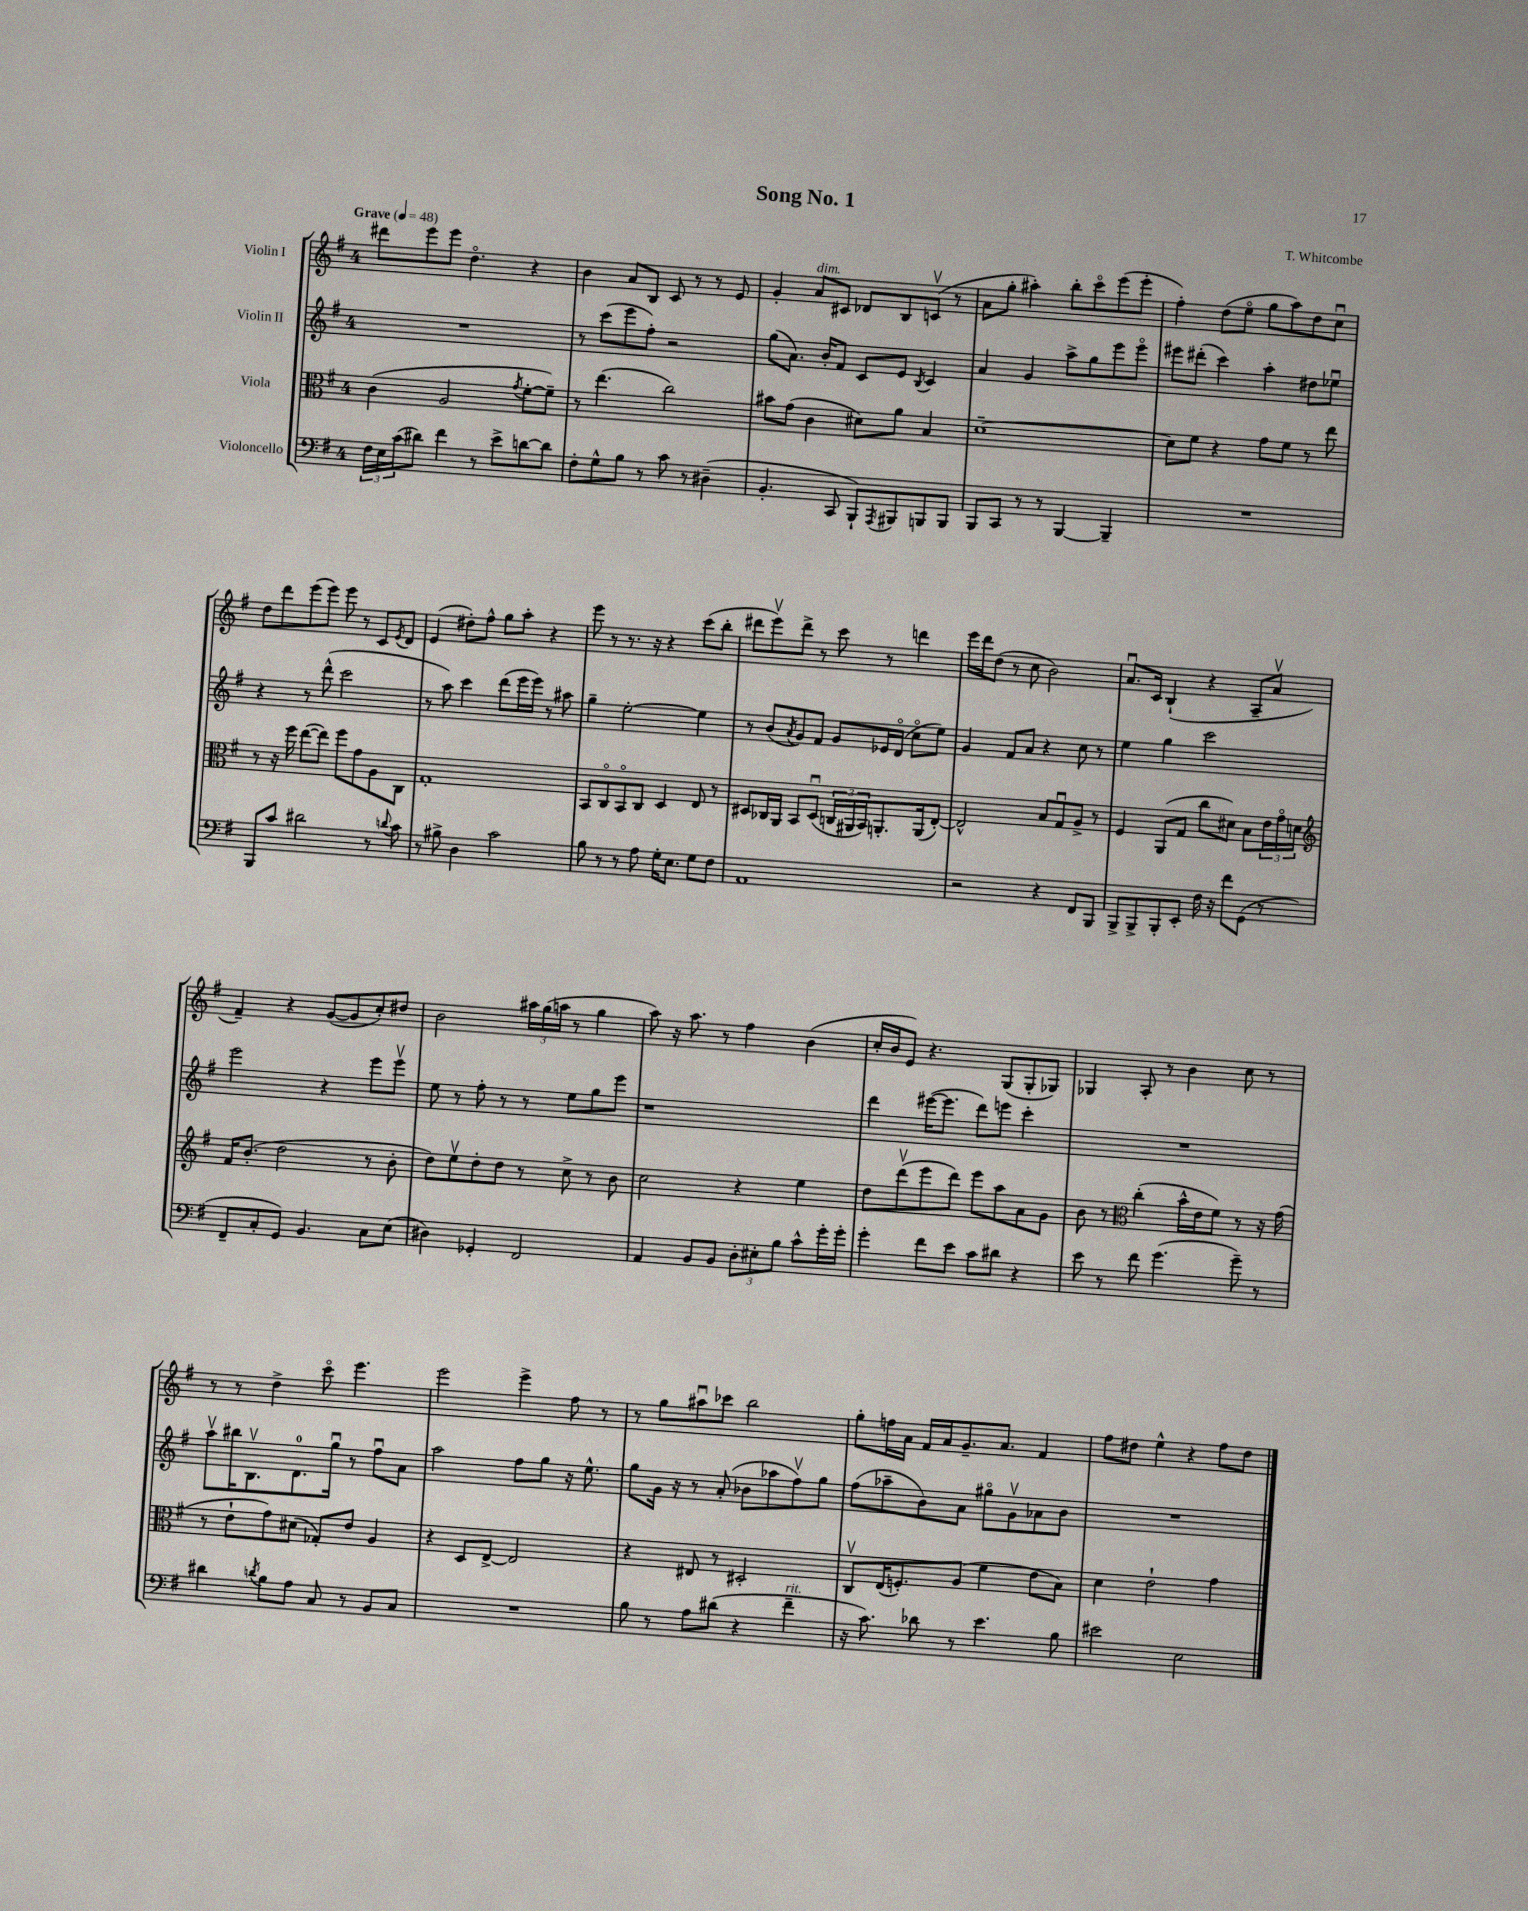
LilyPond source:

\header { title = "Song No. 1" composer = "T. Whitcombe" }
<<
\new StaffGroup <<
\new Staff = "s0" \with { instrumentName = "Violin I" } {
    \clef treble \key g \major \once \override Staff.TimeSignature.style = #'single-digit \time 4/4 \tempo "Grave" 4 = 48
    dis'''8 e'''8 e'''8 d''4.\flageolet r4 |
    b'4 a'8 b8 c'8 r8 r8 e'8 |
    g'4-. a'8^\markup { \italic "dim." } cis'8 des'8 b8 c'8\upbow( r8 |
    a'8 g''8-. ais''4-.) b''8-. c'''8\flageolet e'''8( e'''8-. |
    fis''4-.) d''8( e''8\flageolet g''8 a''8) d''8 c''8\downbow |
    d''8 d'''8 e'''8( e'''8) e'''8 r8 c'8 \acciaccatura { e'8 } d'8 |
    e'4( dis''8-.) fis''8-^ g''8 a''8-. r4 |
    e'''8 r8 r8. r16 r4 c'''8( b''8-. |
    dis'''8 e'''8\upbow) dis'''8-> r8 c'''8 r8 d'''4 |
    e'''16 d'''16 d''8( r8 c''8 b'2) |
    a'8.\downbow c'16 b4-!( r4 a8-- a'8\upbow |
    fis'4--) r4 g'8~( g'8 c''8-.) dis''8 |
    b'2 \tuplet 3/2 { ais''16 g''16( a''16 } r8 g''4 |
    a''8) r16 a''8. r8 fis''4 b'4( |
    c''16-. b'16 e'8) r4. g8( g8-. ges8) |
    ges4 a8-. r8 b'4 c''8 r8 |
    r8 r8 d''4-> c'''8\flageolet e'''4. |
    e'''2 e'''4-> fis''8 r8 |
    r8 g''8 ais''8\downbow ces'''8 b''2 |
    g''8-. f''16 a'16 fis'16 a'16 g'8.-- a'8. fis'4 |
    fis''8 dis''8 e''4-^ r4 fis''8 dis''8 \bar "|." |
}
\new Staff = "s1" \with { instrumentName = "Violin II" } {
    \clef treble \key g \major \once \override Staff.TimeSignature.style = #'single-digit \time 4/4
    R1 |
    r8 c'''8( e'''8 fis''8-.) r2 |
    g''8( a'8.) b'16-. fis'8 c'8 e'8 \acciaccatura { b8 } c'4 |
    a'4 g'4 a''8-> g''8 e'''8 e'''8\flageolet |
    eis'''8 dis'''8-.( c'''4) a''4-. dis''8 ees''8\downbow |
    r4 r8 d'''8-^( c'''2 |
    r8 a''8) c'''4 d'''8( e'''16 e'''16) r8 ais''8 |
    g''4-- e''2~-. e''4 |
    r8 b'8( \acciaccatura { a'8 } g'8) fis'8 g'8 ees'16 d'16\flageolet( c''8\flageolet e''8) |
    g'4 fis'8 a'8 r4 c''8 r8 |
    e''4 g''4 c'''2 |
    e'''2 r4 e'''8 e'''8\upbow |
    e''8 r8 fis''8-. r8 r8 e''8 g''8 e'''8 |
    r1 |
    d'''4 eis'''16~( eis'''8. d'''8) e'''8 c'''4-. |
    R1 |
    a''8\upbow bis''16 b8.\upbow d'8.-0 g''16\downbow r8 fis''8\downbow a'8 |
    a''2 fis''8 g''8 r16 e''8.-^ |
    g''8 g'16 r16 r8 a'8-.( bes'8 aes''8 fis''8\upbow) g''8 |
    fis''8( aes''8-- b'8) a'8 gis''8\flageolet g'8\upbow aes'8 b'8 |
    R1 \bar "|." |
}
\new Staff = "s2" \with { instrumentName = "Viola" } {
    \clef alto \key g \major \once \override Staff.TimeSignature.style = #'single-digit \time 4/4
    c'4( a2 \acciaccatura { g'8 } fis'8~-. fis'8--) |
    r8 e''4.( c''2) |
    bis'8 g'8( c'4 dis'8) a'8 b4 |
    d'1~-- |
    d'8 fis'8 r4 g'8 fis'8 r8 e''8 |
    r8 r16 fis''16 e''8~( e''8) fis''8 g'8 a8 c8 |
    g1-. |
    b,8 c8\flageolet b,8\flageolet c8 d4 e8 r8 |
    dis8 ces16 a,16 b,8 dis8\downbow( \tuplet 3/2 { c16 ais,16 b,16) } a,8.-. a,16( e8~-.) |
    e2-^ b8 g8\downbow a8-> r8 |
    fis4 a,8( g8 c''8 dis'8) b8 \tuplet 3/2 { e'16 g'16\flageolet d'16 } |
    \clef treble fis'16 b'8.-.( d''2 r8 b'8-. |
    d''8) e''8\upbow d''8-. d''8 r8 c''8-> r8 b'8 |
    c''2 r4 e''4 |
    d''8 d'''8\upbow( e'''8 d'''8) e'''8 a''8 a'8 g'8 |
    b'8 r8 \clef alto c''4-.( b'16-^ e'16 fis'8) r8 r16 g'16( |
    r8 e'8-! g'8) dis'8( ges8-.) e'8 a4 |
    r4 d8 e8~-> e2 |
    r4 eis8 r8 dis2-. |
    c8\upbow e16( f8.-.) a8( fis'4 e'8 b8) |
    d'4 e'2-! g'4 \bar "|." |
}
\new Staff = "s3" \with { instrumentName = "Violoncello" } {
    \clef bass \key g \major \once \override Staff.TimeSignature.style = #'single-digit \time 4/4
    \tuplet 3/2 { fis16 e16 c'16( } dis'8) fis'4 r8 e'8-> d'8~ d'8 |
    fis8-. g8-^ b8 r8 c'8 r8 dis4--( |
    b,4.-. c,8 b,,8-!) \acciaccatura { a,,8 } bis,,8 b,,8 b,,8 |
    b,,8 c,8 r8 r8 b,,4~ b,,4-- |
    R1 |
    b,,8 c'8 dis'2 r8 \appoggiatura { d'8 } c'8 |
    r8 bis8-> d4 c'2 |
    b8 r8 r8 a8 g16-. e8. g8 fis8 |
    a,1 |
    r2 r4 fis,8 b,,8 |
    b,,8-> b,,8-> b,,8-. e,8-. fis16 r16 fis'8 g,8( r8 |
    fis,8-- c8-. g,8) b,4. c8 e8( |
    dis4) ges,4-. fis,2 |
    a,4 b,8 b,8 \tuplet 3/2 { d8-. eis8-. b8 } c'8-^ g'16-. g'16-. |
    g'4-. fis'8 e'8 c'8 dis'8 r4 |
    e'8 r8 fis'8 g'4.( g'8--) r8 |
    dis'4 \acciaccatura { d'8 } b8 a8 c8 r8 b,8 c8 |
    R1 |
    b8 r8 a8 dis'8( r4 fis'4--^\markup { \italic "rit." } |
    r16 c'8.) des'8 r8 e'4. b8 |
    eis'2 e2 \bar "|." |
}
>>
>>
\layout { \context { \Score \remove "Bar_number_engraver" } }
